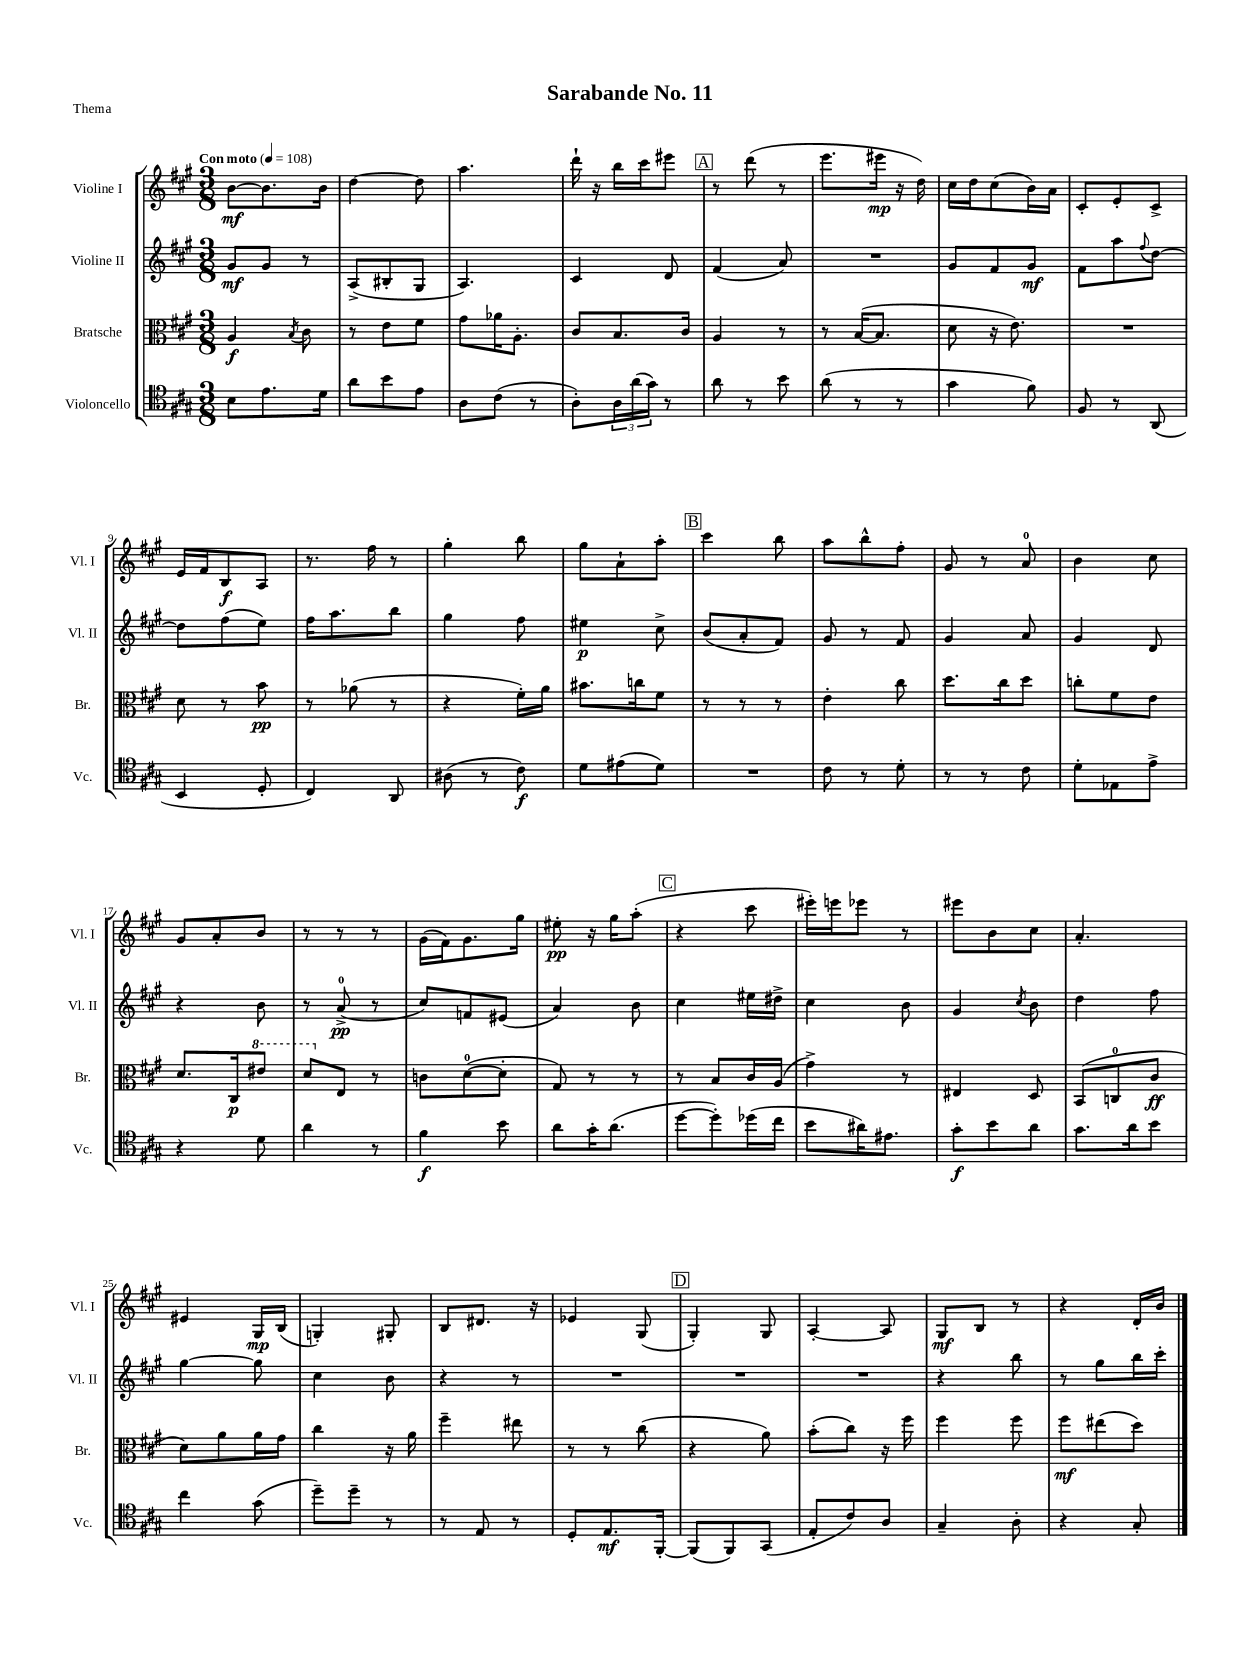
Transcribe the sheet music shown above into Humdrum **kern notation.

**kern	**dynam	**kern	**dynam	**kern	**dynam	**kern	**dynam
*part4	*part4	*part3	*part3	*part2	*part2	*part1	*part1
*staff4	*staff4	*staff3	*staff3	*staff2	*staff2	*staff1	*staff1
*I"Violoncello	*	*I"Bratsche	*	*I"Violine II	*	*I"Violine I	*
*I'Vc.	*	*I'Br.	*	*I'Vl. II	*	*I'Vl. I	*
*clefC4	*	*clefC3	*	*clefG2	*	*clefG2	*
*k[f#c#g#]	*	*k[f#c#g#]	*	*k[f#c#g#]	*	*k[f#c#g#]	*
*M3/8	*	*M3/8	*	*M3/8	*	*M3/8	*
*MM108	*	*MM108	*	*MM108	*	*MM108	*
=1	=1	=1	=1	=1	=1	=1	=1
!	!	!	!	!	!	!LO:TX:a:B:t=Con moto	!
8B\L	.	4A/	f	8g#/L	mf	[8b\L	mf
8.e\	.	.	.	8g#/J	.	8.b\]	.
.	.	8qB/	.	.	.	.	.
.	.	8c#\	.	8r	.	.	.
16d\Jk	.	.	.	.	.	16b\Jk	.
=2	=2	=2	=2	=2	=2	=2	=2
8a\L	.	8r	.	(8A^/L	.	[4dd\	.
8b\	.	8e\L	.	8B#X'/	.	.	.
8e\J	.	8f#\J	.	8G#/J	.	8dd\]	.
=3	=3	=3	=3	=3	=3	=3	=3
8A\L	.	8g#\L	.	4.A/)	.	4.aa\	.
(8c#\J	.	16a-X\K	.	.	.	.	.
.	.	8.A'\J	.	.	.	.	.
8r	.	.	.	.	.	.	.
=4	=4	=4	=4	=4	=4	=4	=4
8A'\L)	.	8c#/L	.	4c#/	.	16ddd`\	.
.	.	.	.	.	.	16r	.
24A\L	.	8.B/	.	.	.	16bb\LL	.
(24a\	.	.	.	.	.	.	.
.	.	.	.	.	.	16ccc#\J	.
24g#\JJ)	.	.	.	.	.	.	.
8r	.	.	.	8d/	.	8eee#X\J	.
.	.	16c#/Jk	.	.	.	.	.
!!LO:REH:place=s1:t=A
=5	=5	=5	=5	=5	=5	=5	=5
8a\	.	4A/	.	(4f#/	.	8r	.
8r	.	.	.	.	.	(8ddd\	.
8b\	.	8r	.	8a/)	.	8r	.
=6	=6	=6	=6	=6	=6	=6	=6
(8a\	.	8r	.	4.r	.	8.eee\L	.
8r	.	([16B/KL	.	.	.	.	.
.	.	8.B/J]	.	.	.	16eee#X\Jk	mp
8r	.	.	.	.	.	16r	.
.	.	.	.	.	.	16dd\)	.
=7	=7	=7	=7	=7	=7	=7	=7
4g#\	.	8d\	.	8g#/L	.	16cc#\LL	.
.	.	.	.	.	.	16dd\J	.
.	.	16r	.	8f#/	.	(8cc#\	.
.	.	8.e\)	.	.	.	.	.
8f#\)	.	.	.	8g#/J	mf	16b\L)	.
.	.	.	.	.	.	16a\JJ	.
=8	=8	=8	=8	=8	=8	=8	=8
8F#/	.	4.r	.	8f#\L	.	8c#'/L	.
8r	.	.	.	8aa\	.	8e'/	.
.	.	.	.	8qqff#/	.	.	.
(8AA/	.	.	.	[8dd\J	.	8c#^/J	.
!!LO:LB:g=z
=9	=9	=9	=9	=9	=9	=9	=9
4BB/	.	8d\	.	8dd\L]	.	16e/LL	.
.	.	.	.	.	.	16f#/J	.
.	.	8r	.	(8ff#\	.	8B/	f
8D'/	.	8b\	pp	8ee\J)	.	8A/J	.
=10	=10	=10	=10	=10	=10	=10	=10
4C#/)	.	8r	.	16ff#\KL	.	8.r	.
.	.	.	.	8.aa\	.	.	.
.	.	(8a-X\	.	.	.	.	.
.	.	.	.	.	.	16ff#\	.
8AA/	.	8r	.	8bb\J	.	8r	.
=11	=11	=11	=11	=11	=11	=11	=11
(8A#X\	.	4r	.	4gg#\	.	4gg#'\	.
8r	.	.	.	.	.	.	.
8c#\)	f	16f#'\LL)	.	8ff#\	.	8bb\	.
.	.	16a\JJ	.	.	.	.	.
=12	=12	=12	=12	=12	=12	=12	=12
8d\L	.	8.b#X\L	.	4ee#X\	p	8gg#\L	.
(8e#X\	.	.	.	.	.	8a`\	.
.	.	16ccn\k	.	.	.	.	.
8d\J)	.	8f#\J	.	8cc#^\	.	8aa'\J	.
!!LO:REH:place=s1:t=B
=13	=13	=13	=13	=13	=13	=13	=13
4.r	.	8r	.	(8b/L	.	4ccc#\	.
.	.	8r	.	8a'/	.	.	.
.	.	8r	.	8f#/J)	.	8bb\	.
=14	=14	=14	=14	=14	=14	=14	=14
8c#\	.	4e'\	.	8g#/	.	8aa\L	.
8r	.	.	.	8r	.	8bb^^\	.
8d'\	.	8cc#\	.	8f#/	.	8ff#'\J	.
=15	=15	=15	=15	=15	=15	=15	=15
8r	.	8.dd\L	.	4g#/	.	8g#/	.
8r	.	.	.	.	.	8r	.
.	.	16cc#\k	.	.	.	.	.
8c#\	.	8dd\J	.	8a/	.	8a/	.
=16	=16	=16	=16	=16	=16	=16	=16
8d'\L	.	8ccn'\L	.	4g#/	.	4b\	.
8E-X\	.	8f#\	.	.	.	.	.
8e^\J	.	8e\J	.	8d/	.	8cc#\	.
!!LO:LB:g=z
=17	=17	=17	=17	=17	=17	=17	=17
4r	.	8.d/L	.	4r	.	8g#/L	.
.	.	.	.	.	.	8a'/	.
.	.	16C#/k	p	.	.	.	.
*	*	*8va	*	*	*	*	*
8d\	.	8ee#X/J	.	8b\	.	8b/J	.
=18	=18	=18	=18	=18	=18	=18	=18
4a\	.	8dd/L	.	8r	.	8r	.
*	*	*X8va	*	*	*	*	*
.	.	8E/J	.	(8a^/	pp	8r	.
8r	.	8r	.	8r	.	8r	.
=19	=19	=19	=19	=19	=19	=19	=19
4f#\	f	8cn\L	.	8cc#/L)	.	(16g#\LL	.
.	.	.	.	.	.	16f#\J)	.
.	.	([8d\	.	8fn/	.	8.g#\	.
8b\	.	8d'\J]	.	(8e#X/J	.	.	.
.	.	.	.	.	.	16gg#\Jk	.
=20	=20	=20	=20	=20	=20	=20	=20
8a\L	.	8G#/)	.	4a/)	.	8ee#X'\	pp
16g#'\K	.	8r	.	.	.	16r	.
(8.a\J	.	.	.	.	.	16gg#\KL	.
.	.	8r	.	8b\	.	(8aa'\J	.
!!LO:REH:place=s1:t=C
=21	=21	=21	=21	=21	=21	=21	=21
[8dd\L	.	8r	.	4cc#\	.	4r	.
8dd'\])	.	8B/L	.	.	.	.	.
(16dd-X\L	.	16c#/L	.	16ee#X\LL	.	8ccc#\	.
16cc#\JJ	.	(16A/JJ	.	16dd#X^\JJ	.	.	.
=22	=22	=22	=22	=22	=22	=22	=22
8b\L	.	4g#^\)	.	4cc#\	.	16eee#X'\LL)	.
.	.	.	.	.	.	16eeen\J	.
16a#X\K)	.	.	.	.	.	8eee-X\J	.
8.e#X\J	.	.	.	.	.	.	.
.	.	8r	.	8b\	.	8r	.
=23	=23	=23	=23	=23	=23	=23	=23
8g#'\L	f	4E#X/	.	4g#/	.	8eee#X\L	.
8b\	.	.	.	.	.	8b\	.
.	.	.	.	8qcc#/	.	.	.
8a\J	.	8D/	.	8b\	.	8cc#\J	.
=24	=24	=24	=24	=24	=24	=24	=24
8.g#\L	.	(8BB/L	.	4dd\	.	4.a'/	.
.	.	8Cn/	.	.	.	.	.
16a\k	.	.	.	.	.	.	.
8b\J	.	8c#/J	ff	8ff#\	.	.	.
!!LO:LB:g=z
=25	=25	=25	=25	=25	=25	=25	=25
4cc#\	.	8d\L)	.	[4gg#\	.	4e#X/	.
.	.	8a\	.	.	.	.	.
(8g#\	.	16a\L	.	8gg#\]	.	16G#/LL	mp
.	.	16g#\JJ	.	.	.	(16B/JJ	.
=26	=26	=26	=26	=26	=26	=26	=26
8dd~\L)	.	4cc#\	.	4cc#\	.	4Gn'/)	.
8dd~\J	.	.	.	.	.	.	.
8r	.	16r	.	8b\	.	8G#X'/	.
.	.	16a\	.	.	.	.	.
=27	=27	=27	=27	=27	=27	=27	=27
8r	.	4ff#~\	.	4r	.	8B/L	.
8E/	.	.	.	.	.	8.d#X/J	.
8r	.	8ee#X\	.	8r	.	.	.
.	.	.	.	.	.	16r	.
=28	=28	=28	=28	=28	=28	=28	=28
8D'/L	.	8r	.	4.r	.	4e-X/	.
8.E/	mf	8r	.	.	.	.	.
.	.	(8cc#\	.	.	.	(8G#/	.
[16FF#'/Jk	.	.	.	.	.	.	.
!!LO:REH:place=s1:t=D
=29	=29	=29	=29	=29	=29	=29	=29
(8FF#/L]	.	4r	.	4.r	.	4G#'/)	.
8FF#/)	.	.	.	.	.	.	.
(8GG#/J	.	8a\)	.	.	.	8G#/	.
=30	=30	=30	=30	=30	=30	=30	=30
8E'/L	.	(8b'\L	.	4.r	.	[4A'/	.
8c#/)	.	8cc#\J)	.	.	.	.	.
8A/J	.	16r	.	.	.	8A/]	.
.	.	16ff#\	.	.	.	.	.
=31	=31	=31	=31	=31	=31	=31	=31
4G#~/	.	4ff#\	.	4r	.	8G#/L	mf
.	.	.	.	.	.	8B/J	.
8A'\	.	8ff#\	.	8bb\	.	8r	.
=32	=32	=32	=32	=32	=32	=32	=32
4r	.	8ff#\L	mf	8r	.	4r	.
.	.	(8ee#X\	.	8gg#\L	.	.	.
8G#'/	.	8dd\J)	.	16bb\L	.	16d'/LL	.
.	.	.	.	16ccc#'\JJ	.	16b/JJ	.
==	==	==	==	==	==	==	==
*-	*-	*-	*-	*-	*-	*-	*-
